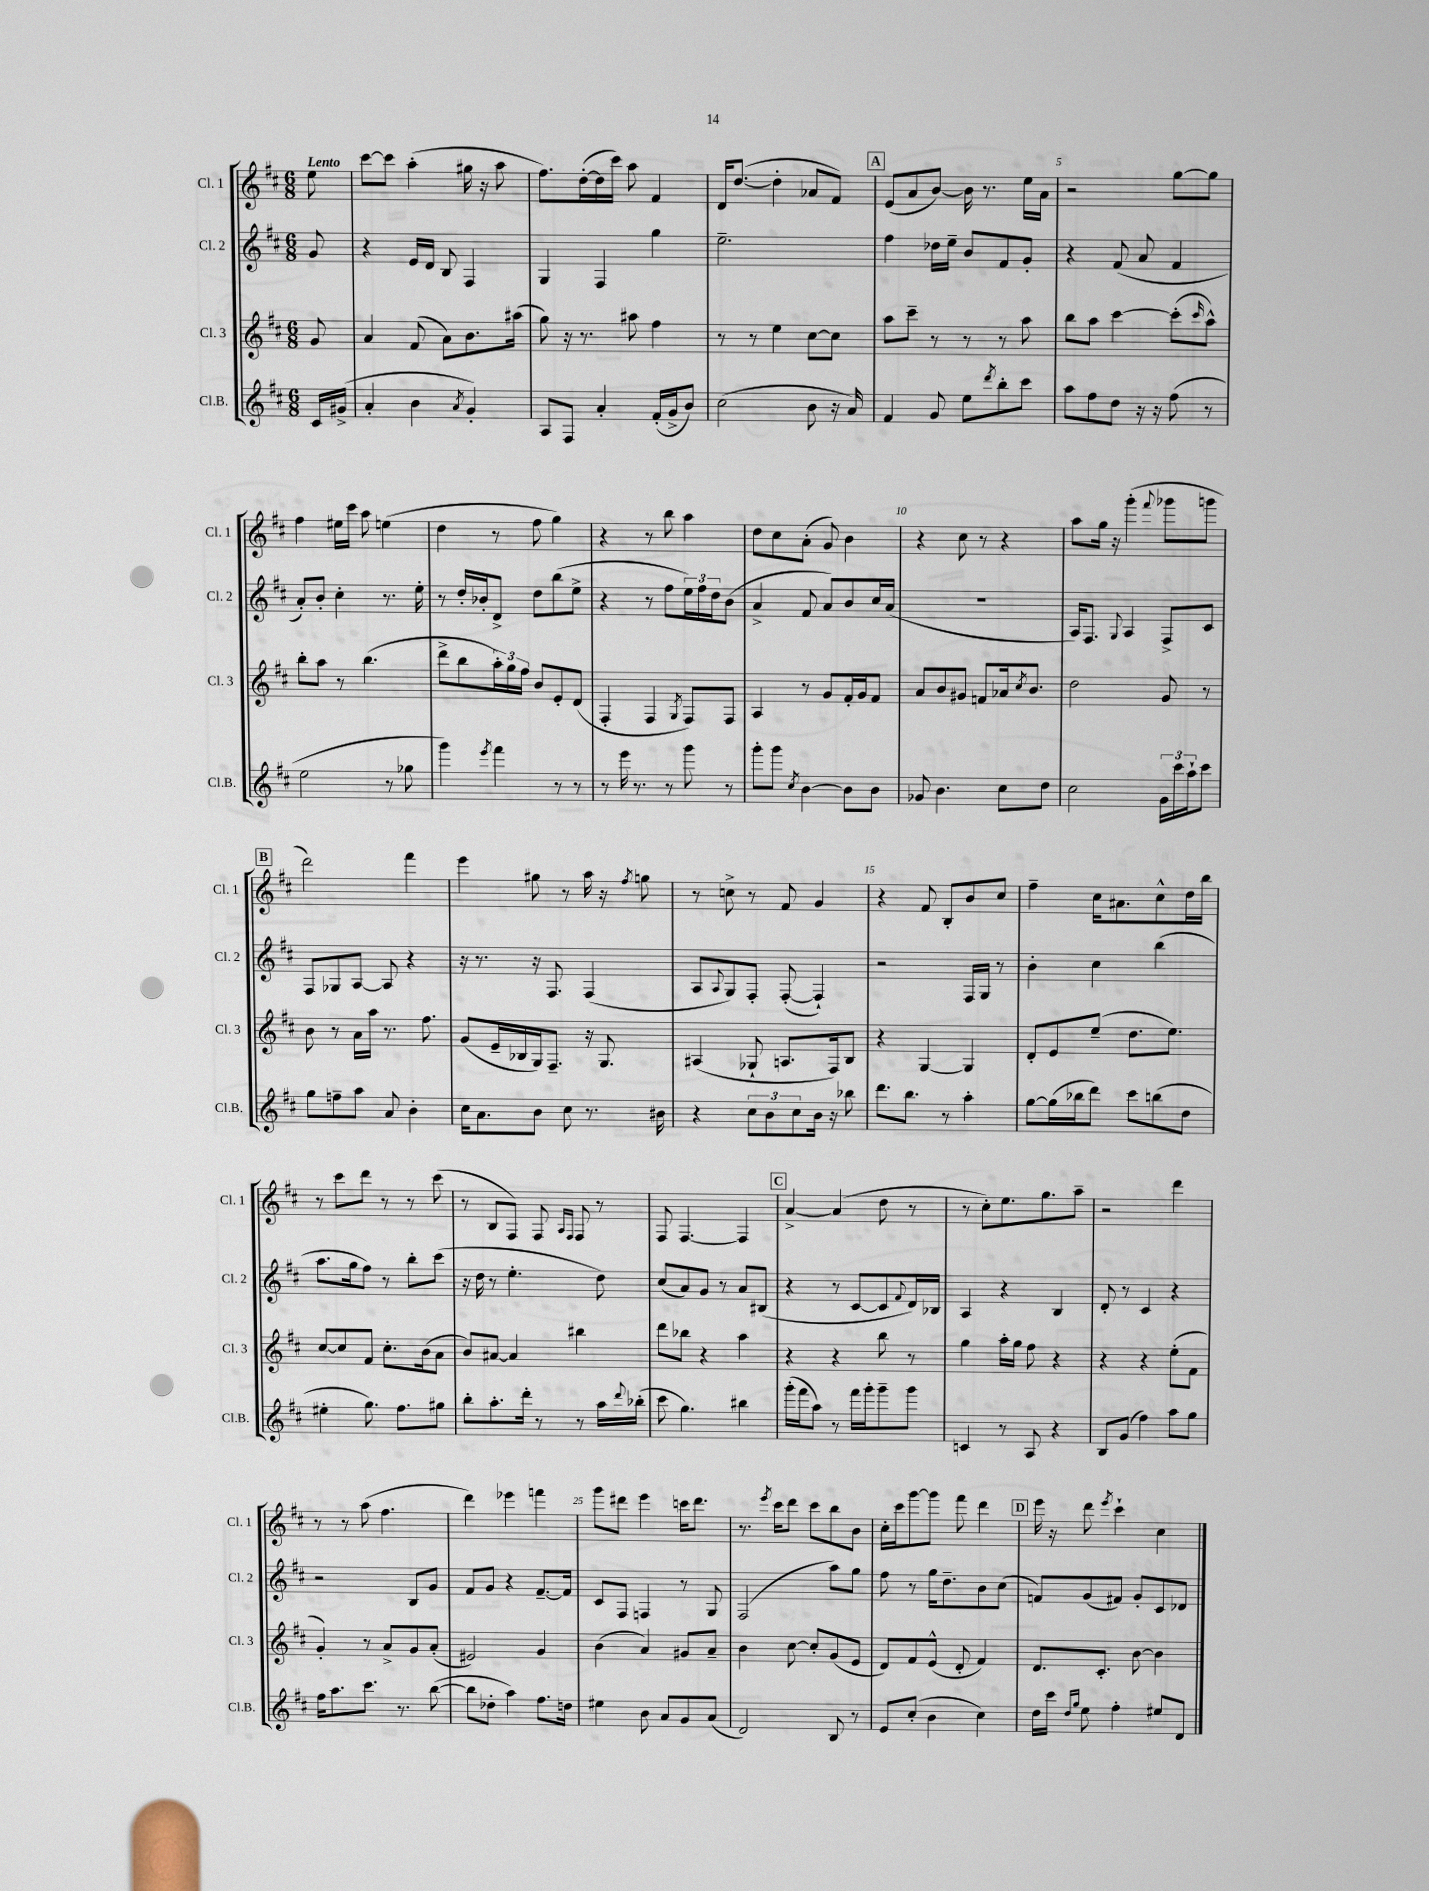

**kern	**kern	**kern	**kern
*staff4	*staff3	*staff2	*staff1
*clefG2	*clefG2	*clefG2	*clefG2
*k[f#c#]	*k[f#c#]	*k[f#c#]	*k[f#c#]
*M6/8	*M6/8	*M6/8	*M6/8
16c#/LL	8g/	8g/	8ee\
(16g#^/JJ	.	.	.
=	=	=	=
4a'/	4a/	4r	[8ccc#\L
.	.	.	8ccc#\]J
4b\	(8f#/	16e/LL	(4aa'\
.	.	16d/JJ	.
.	8a\L)	8B/	.
8qa/	.	.	.
4g'/)	8.b\	4F#/	16gg#\
.	.	.	16r
.	.	.	8aa\
.	(16aa#\Jk	.	.
=	=	=	=
8A/L	8gg\)	4G/	8.ff#\L)
8F#/J	16r	.	.
.	8.r	.	([16dd'\L
4a'/	.	4F#/	16dd\]
.	.	.	16ccc#\JJ)
.	8aa#\	.	8aa\
(16f#'/LL	4ff#\	4gg\	4f#/
16g^/J	.	.	.
8b/J)	.	.	.
=	=	=	=
(2cc#\	8r	2.ee~\	16d/LK
.	.	.	([8.dd/J
.	8r	.	.
.	4ee\	.	4dd'\]
8b\	[8cc#\L	.	8a-/L
16r	8cc#\]J	.	8f#/J)
16a/)	.	.	.
=	=	=	=
4f#/	8aa\L	4ff#\	(8e/L
.	8ccc#~\J	.	8a/
8g/	8r	16dd-\LL	[8b/J)
.	.	16ee~\JJ	.
8ee\L	8r	8b/L	16b\]
.	.	.	8.r
8qddd/	.	.	.
8bb'\	8r	8f#/	.
8ccc#\J	8aa\	8g'/J	16ee\LL
.	.	.	16a\JJ
=	=	=	=
8aa\L	8bb\L	4r	2r
8ff#\	8aa\J	.	.
8dd\J	[4ccc#\	(8f#/	.
16r	.	8a/	.
16r	.	.	.
(8ff#\	(8ccc#'\]L	4f#/	[8gg\L
.	16qqccc#/	.	.
8r	8aa^^\J)	.	8gg\]J
=	=	=	=
2ee\	8bb'\L	8a'/L)	4ff#\
.	8aa\J	8b'/J	.
.	8r	4cc#'\	16ee#\LL
.	.	.	16ccc#\JJ
.	(4.bb\	.	8aa\
8r	.	8.r	(4ee\
8gg-\	.	.	.
.	.	16ee'\	.
=	=	=	=
4ggg\)	8ddd^\L	8r	4dd\
.	8bb\	16dd'/LL	.
.	.	16b-'/J	.
8qeee/	.	.	.
4fff#\	24aa'\L)	8d^/J	8r
.	24gg\	.	.
.	24ff#\JJ	.	.
.	8b/L	8dd\L	8ff#\
8r	8e'/	(8bb\	4gg\)
8r	(8d/J	8ee^\J	.
=	=	=	=
8r	4F#'/	4r	4r
16eee\	.	.	.
8.r	.	.	.
.	4F#/	8r	8r
8r	.	8ff#\L	8bb\
.	8qG/	.	.
8ggg\	8F#/L)	24ee\L)	4aa\
.	.	24ff#\	.
.	.	24dd\J	.
8r	8F#/J	(8b\J	.
=	=	=	=
8ggg'\L	4A/	4a^/	8dd\L
8ggg\J	.	.	8cc#\
8qcc#/	.	.	.
[4b\	8r	8f#/	(8a'\J
.	8g/L	8a/L)	8g/)
8b\]L	16f#'/L	8b/	4b\
.	16g/J	.	.
8b\J	8f#/J	16cc#/L	.
.	.	(16a/JJ	.
=	=	=	=
8g-/	8a/L	2.r	4r
4.b\	8b/	.	.
.	8g#/J	.	8cc#\
.	8f/L	.	8r
8cc#\L	16a-/k	.	4r
.	8qcc#/	.	.
.	8.b/J	.	.
8dd\J	.	.	.
=	=	=	=
2cc#\	2dd\	16A/LK)	8aa\L
.	.	8.F#/J	.
.	.	.	16gg\Jk
.	.	.	16r
.	.	8qqG/	.
.	.	4A/	(4ggg'\
.	.	.	8qqfff#/
24g\LL	8g/	8F#^/L	8ggg-\L
24ccc#\	.	.	.
24aa`\J	.	.	.
8ccc#\J	8r	8c#/J	8ggg\J
=	=	=	=
8gg\L	8b\	8F#/L	2ddd\)
8ff~\	8r	8G-/	.
8aa\J	16a\LL	[8A/J	.
.	16aa\JJ	.	.
8a/	8.r	8A/]	.
4b'\	.	4r	4fff#\
.	8.ff#\	.	.
=	=	=	=
16cc#\LK	(8g/L	16r	4eee\
8.a\	.	8.r	.
.	16e~/L	.	.
.	16B-/	.	.
8b\J	16G/J)	16r	8gg#\
.	8.F#~/J	8.F#/	.
8cc#\	.	.	8r
8.r	16r	(4F#/	16aa\
.	8.G/	.	16r
.	.	.	8qff#/
.	.	.	8gg\
16b#\	.	.	.
=	=	=	=
4r	(4A#/	8A/L	8r
.	.	8qqA/	.
.	.	8G/)	8cc^\
12cc#\L	8G-`/	8F#'/J	8r
12b\	.	.	.
.	8.A/L	([8F#'/	8f#/
12cc#\	.	.	.
16b\Jk	.	4F#`/])	4g/
16r	16F#/k)	.	.
8bb-\	8B/J	.	.
=	=	=	=
8.ddd\L	4r	2r	4r
8.bb\J	.	.	.
.	[4G/	.	8f#/
8r	.	.	8B'/L
4aa'\	4G/]	16F#/LL	8b/
.	.	16G/JJ	.
.	.	8r	8cc#/J
=	=	=	=
[8gg\L	8d'/L	4b'\	4ff#~\
(16gg\]L	8e/	.	.
16bb-\J	.	.	.
8ddd\J)	(8ee~/J	4cc#\	16cc#\LK
.	.	.	8.a#\
8ccc#\L	8.dd\L	.	.
(8bb\	.	(4bb\	8cc#^^\
.	8.ee\J)	.	.
8dd\J	.	.	16dd\L
.	.	.	16bb\JJ
=	=	=	=
4ee#'\	[8cc#/L	8.aa\L	8r
.	8cc#/]	.	8ccc#\L
.	.	16gg\k	.
8.gg\)	8f#/J	8ff#\J)	8ddd\J
.	8.cc#'\L	8r	8r
8.ff#\L	.	.	.
.	.	8bb'\L	8r
.	(16b\k	.	.
8gg#\J	8a\J	(8ccc#\J	(8ccc#\
=	=	=	=
8bb'\L	8b/L)	16r	8r
.	.	16dd\	.
8.aa'\	[8a#/J	8r	8B/L
.	4a#/]	4.ee'\	8F#/J)
16ddd'\Jk	.	.	.
8r	.	.	8F#/
.	.	.	16qqA/LL
.	.	.	16qqF#/JJ
8r	4bb#\	.	8F#/
16aa\LL	.	8dd\)	8r
8qqddd/	.	.	.
(16bb-'\JJ	.	.	.
=	=	=	=
8ccc#\	8ddd\L	(8cc#/L	8F#/
4.gg\)	8bb-\J	8a/)	[4.F#/
.	4r	8g/J	.
.	.	8r	.
4bb#\	4aa\	8a/L	4F#/]
.	.	(8B#/J	.
=	=	=	=
(16ggg'\LL	4r	4r	[4a^/
16fff#\J	.	.	.
8aa\J)	.	.	.
8r	4r	8r	(4a/]
16fff#\LL	.	[8c#/L	.
16ggg'\J	.	.	.
8ggg~\	8bb\	8c#/]	8dd\
.	.	8qqf#/	.
8ggg\J	8r	16d/L)	8r
.	.	16B-/JJ	.
=	=	=	=
4c/	4gg\	4A/	8r
.	.	.	8cc#'\L)
8r	16aa'\LL	4r	8.ee\
.	16gg\JJ	.	.
8A/	8ff#\	.	.
.	.	.	8.gg\
4r	4r	4B/	.
.	.	.	8aa~\J
=	=	=	=
8B/L	4r	8d'/	2r
(8g/J	.	8r	.
4ff#\)	4r	4c#/	.
8aa\L	(8ee'\L	4r	4ddd\
8gg\J	8f#\J	.	.
=	=	=	=
16ff#\LK	4g'/)	2r	8r
8.aa\	.	.	.
.	.	.	8r
8.ccc#\J	8r	.	(8aa\
.	8a^/L	.	4.ff#\
8.r	.	.	.
.	8g/	8B/L	.
([8bb\	(8a'/J	8g/J	.
=	=	=	=
8bb\]L	2e#/)	8f#/L	4ddd\)
8dd-'\J	.	8g/J	.
4aa\)	.	4r	4eee-\
8.ff#\L	4g/	[8.f#~/L	4fff\
16dd\Jk	.	16f#/]Jk	.
=	=	=	=
4ee#\	(4b\	8c#/L	8ggg\L
.	.	8F#/J	8ddd#\J
8b\	4a/)	4F/	4eee\
8a/L	.	.	.
8g/	8g#/L	8r	16ccc\LK
.	.	.	8.ddd#\J
(8a/J	8a~/J	8G/	.
=	=	=	=
2d/)	4b\	(2F#/	8.r
.	.	.	8qeee/
.	.	.	16ccc#\LK
.	[8cc#\	.	8ddd\J
.	8cc#'/]L	.	8ccc#\L
8B/	(8g/	8aa\L)	8bb\
8r	8e/J	8gg\J	8b\J
=	=	=	=
8e/L	8d/L)	8ff#\	16cc#'\LL
.	.	.	16ccc#\J
(8cc#'/J	8f#/	8r	[8ggg\
4b\	(8e^^/J	16gg\LK	8ggg\]J
.	.	8.dd~\	.
.	8d'/	.	8fff#\
4cc#\)	4f#/)	8b\	4ddd\
.	.	(8cc#\J	.
=	=	=	=
16dd\LL	8.d/L	8f/L)	16eee\
16ccc#\JJ	.	.	16r
16qqdd/LL	.	.	.
16qqgg/JJ	.	.	.
8ee\	.	(8g/	8ddd\
.	8.c#'/J	.	.
.	.	.	8qeee/
4ff#'\	.	8f#/J)	4ccc#`\
.	[8b\	8g'/L	.
8ee#/L	4b\]	8c#/	4cc#\
8d/J	.	8d-/J	.
==	==	==	==
*-	*-	*-	*-
